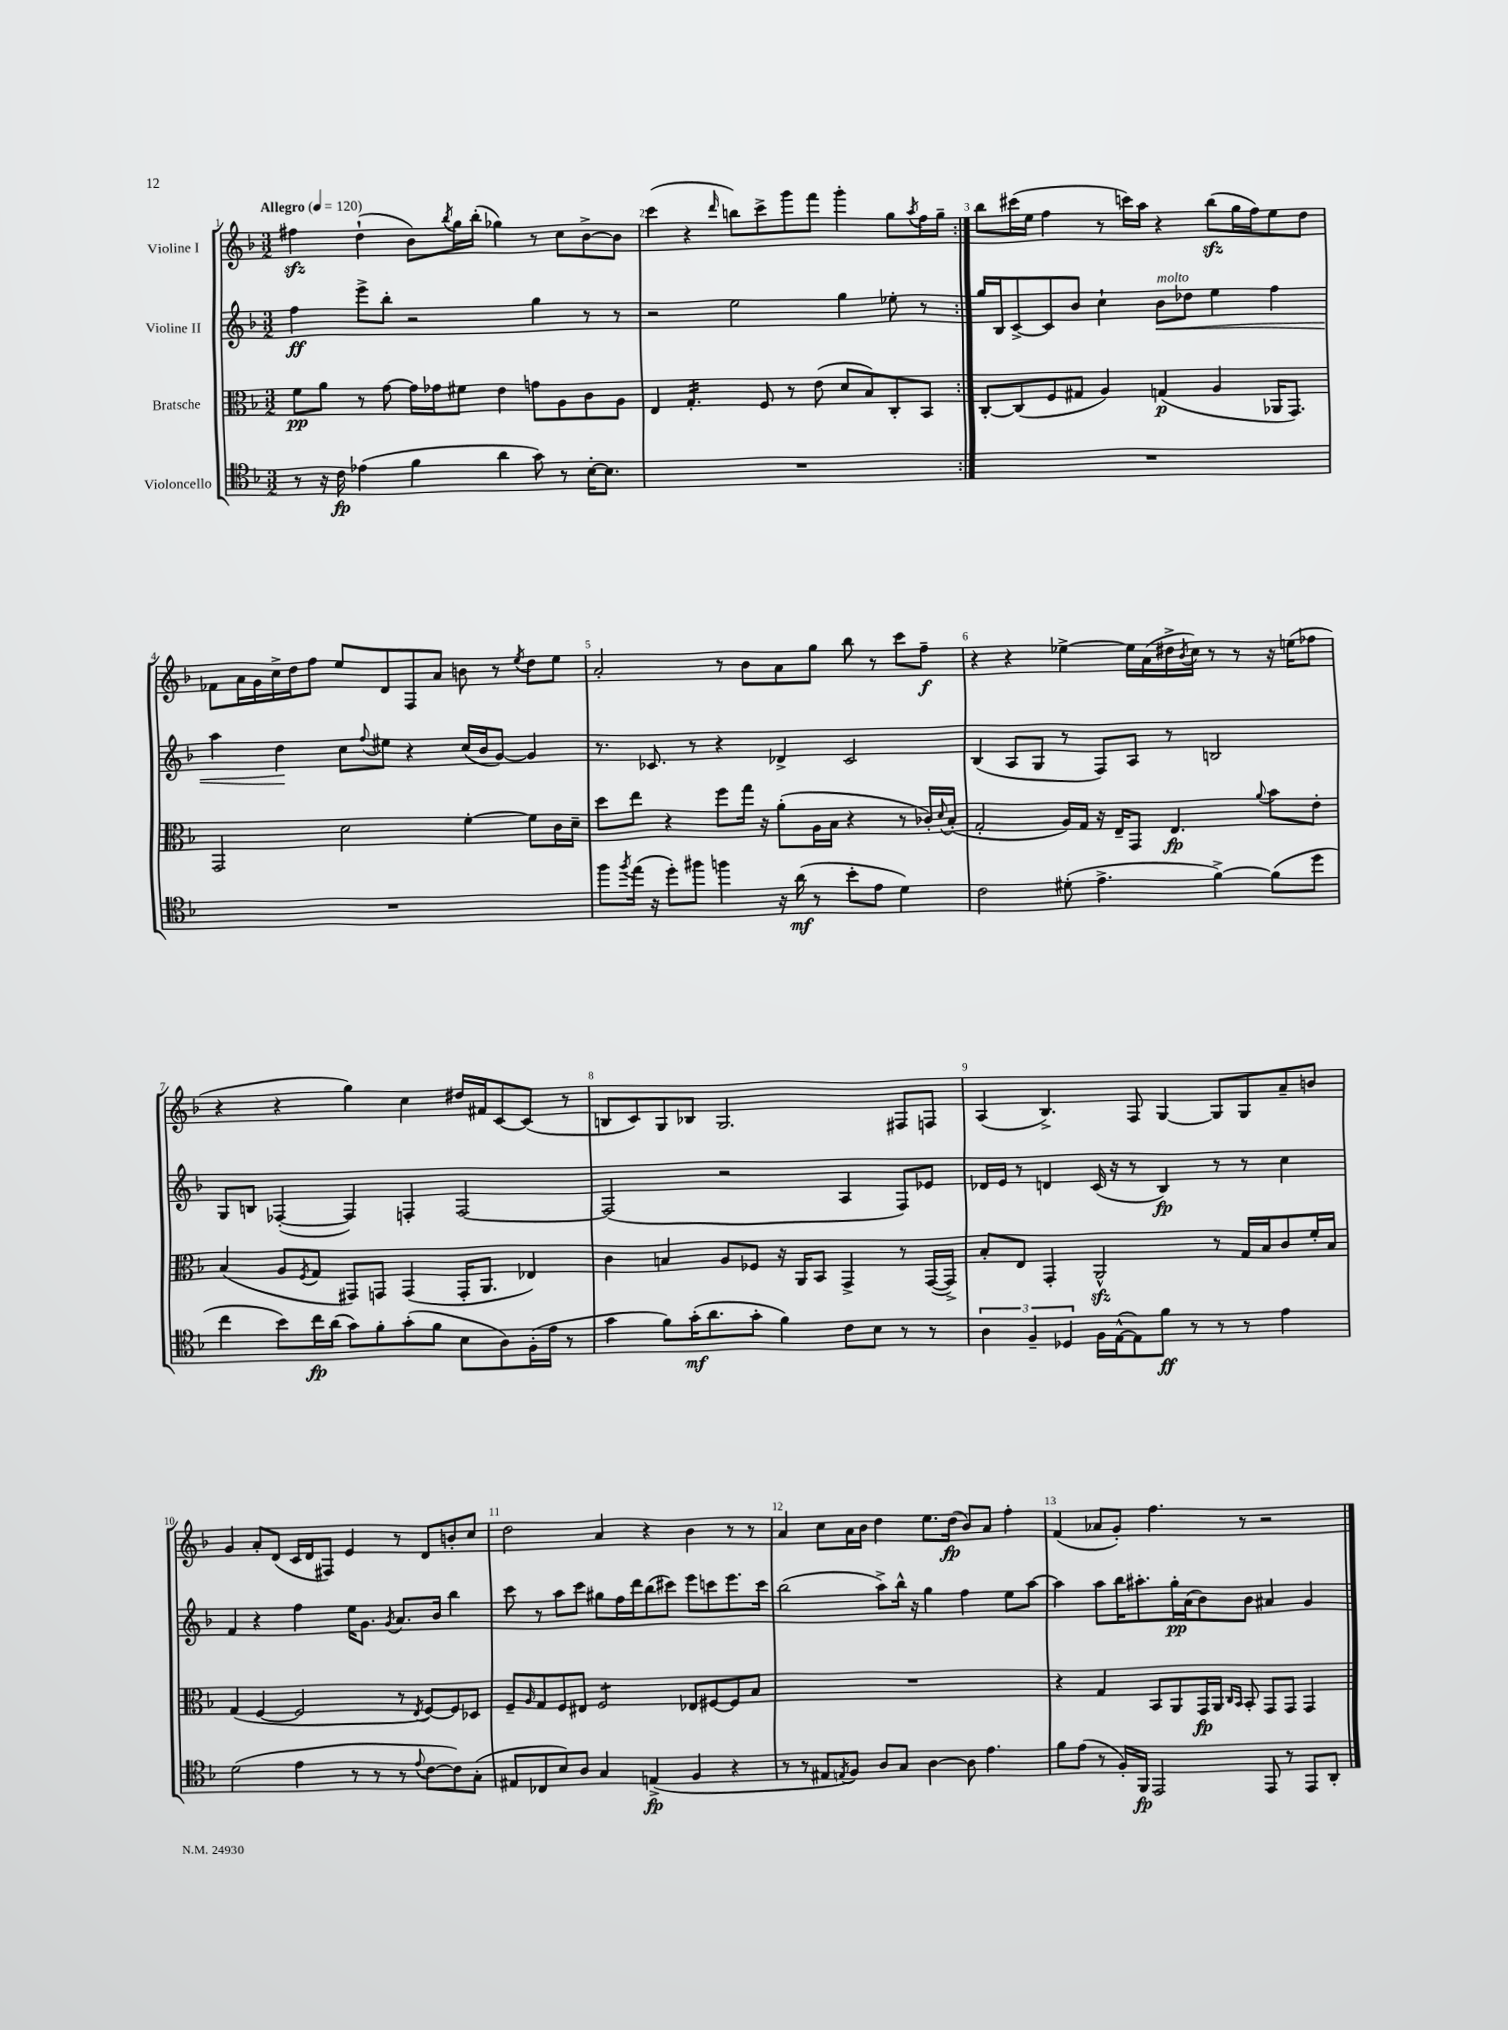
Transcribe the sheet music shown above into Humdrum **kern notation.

**kern	**kern	**kern	**kern
*staff4	*staff3	*staff2	*staff1
*clefC4	*clefC3	*clefG2	*clefG2
*k[b-]	*k[b-]	*k[b-]	*k[b-]
*M3/2	*M3/2	*M3/2	*M3/2
*MM120	*MM120	*MM120	*MM120
8r	8f	4ff	4ff#
16r	8a	.	.
16c	.	.	.
(4e-	8r	8eee^	(4dd`
.	[8g	8bb-'	.
4f	16g]	2r	8b-)
.	16g-	.	.
.	.	.	8qbb-
.	8f#	.	16gg
.	.	.	(16bb-'
4a	4e	.	4gg-)
8g)	8g	4gg	8r
8r	8A	.	8cc
[16B-'	8c	8r	[8b-^
8.B-]	.	.	.
.	8A	8r	8b-]
=	=	=	=
1.r	4E	2r	(4ccc
.	4.G'	.	4r
.	.	.	16qqddd
.	.	2ee	8bb)
.	8F	.	8ccc^
.	8r	.	8ggg
.	(8e	.	8fff
.	8d	4gg	4ggg'
.	8B-)	.	.
.	8C'	8ee-'	8gg
.	.	.	8qaa
.	8BB-	8r	16ff
.	.	.	16gg~
=:|!	=:|!	=:|!	=:|!
1.r	[8C'	16gg	8bb-
.	.	16B-	.
.	(8C]	[8c^	(16ccc#
.	.	.	16ee
.	8F	8c]	4ff
.	8G#	8b-	.
.	4A)	4cc`	8r
.	.	.	16ccc)
.	.	.	16aa
.	(4G	8b-	4r
.	.	8dd-	.
.	4A	4ee	(8bb-
.	.	.	16gg
.	.	.	16ff)
.	16AA-	4ff	8ee
.	8.GG)	.	.
.	.	.	8dd
=	=	=	=
1.r	2GG	4aa	8f-
.	.	.	16a
.	.	.	16g
.	.	4dd	16cc^
.	.	.	16dd
.	.	.	8ff
.	2d	8cc	8ee
.	.	8qqff	.
.	.	8ee#	8d
.	.	4r	8F
.	.	.	8a
.	[4f'	(16cc	8b
.	.	16b-	.
.	.	[8g)	8r
.	.	.	8qee
.	8f]	4g]	8dd
.	16c	.	8ee
.	16d~	.	.
=	=	=	=
8ff	8dd	8.r	2a'
8qff	.	.	.
(16ee	8ee	.	.
16r	.	8.c-	.
8dd')	4r	.	.
8ff#	.	8r	.
4ff	8ff	4r	8r
.	16gg	.	8b-
.	16r	.	.
16r	(8a'	4d-^	8a
(16a	.	.	.
8r	16A	.	8gg
.	16B-	.	.
8b-'	4r	2c-	8bb-
8e	.	.	8r
4d)	8r	.	8ccc
.	16c-')	.	8ff~
.	8qqd	.	.
.	(16B-'	.	.
=	=	=	=
2c	2G'	(4B-	4r
.	.	8A	4r
.	.	8G	.
(8d#'	16A)	8r	[4ee-^
.	16G	.	.
4.e^	16r	8F)	.
.	16E~	.	.
.	8GG	8A	16ee-]
.	.	.	(16a
.	4.E	8r	16dd#^
.	.	.	8qb-
.	.	.	16cc)
[4f^)	.	2B	8r
.	.	.	8r
.	8qqa	.	.
(8f]	8b-	.	16r
.	.	.	(16ee
8dd	8e'	.	8ff-
=	=	=	=
4cc	(4B-	8G	4r
.	.	8B	.
8b-)	8A	([4F-'	4r
.	8qF	.	.
16cc	8G	.	.
(16a	.	.	.
8g)	8GG#)	4F-])	4gg)
8f'	8GG	.	.
(8g'	(4GG	4F'	4cc
8f	.	.	.
8B-	16GG'	[2F	16dd#
.	8.AA	.	16f#
8A)	.	.	[8c
(16F'	4E-)	.	(8c]
16e	.	.	.
8r	.	.	8r
=	=	=	=
4g	4c	(2F]	8B
.	.	.	8c)
8f)	4B	.	8G
(16g'	.	.	8B-
8.a	.	.	.
.	8A	2r	2.G
8g'	8F-	.	.
4f)	16r	.	.
.	16AA	.	.
.	8BB-	.	.
8c	4GG^	4A	.
8B-	.	.	.
8r	8r	8F)	8F#
8r	([16GG	8e-	8F
.	16GG^])	.	.
=	=	=	=
6A	8B-'	16d-	(4A
.	.	16e	.
.	8E	8r	.
6F~	.	.	.
.	4GG'	4d	4.B-^)
6D-	.	.	.
16F	2AA^^	(16c	.
([16E^^	.	16r	.
8E])	.	8r	8F
8f	.	4B-)	[4G
8r	.	.	.
8r	8r	8r	8G]
8r	16G	8r	8G
.	16B-	.	.
4e	8c	4cc	8a~
.	16f'	.	8b
.	16B-	.	.
=	=	=	=
(2d	(4G	4f	4g
.	[4F	4r	8a'
.	.	.	(8d
4e	2F]	4ff	16c
.	.	.	16d
.	.	.	8F#)
8r	.	16ee	4e
.	.	8.g	.
8r	.	.	.
.	.	8qg	.
8r	8r	8.a	8r
8qqe	8qE	.	.
[8c	[8F)	.	8d
.	.	16b-	.
8c])	8F]	4bb-	8b'
(8G'	8D-	.	8cc
=	=	=	=
8E#	8F~	8ccc	2dd
.	16qqA	.	.
8C-	8G	8r	.
8B-)	8F	8aa	.
8A	8E#	8ccc	.
4G	2F	8gg#	4a
.	.	16ff	.
.	.	16ddd	.
(4E^	.	(8bb-	4r
.	.	8ccc#)	.
4F	8E-	8eee	4b-
.	[8F#	8ccc	.
4r	8F#]	8.eee	8r
.	8B-	.	8r
.	.	16ccc	.
=	=	=	=
8r	1.r	(2bb-	4a
8r	.	.	.
8E#	.	.	8cc
8qE	.	.	.
8F)	.	.	16a
.	.	.	16b-
8A	.	8aa^)	4dd
8G	.	16bb-^^	.
.	.	16r	.
[4A	.	4gg	8.ee
.	.	.	(16dd
8A]	.	4ff	8b-)
4.e	.	.	8a
.	.	8ee	4ff'
.	.	[8aa	.
=	=	=	=
8f	4r	4aa]	(4f
(8e	.	.	.
8r	4G	8aa	8a-
16F')	.	16bb-	8g')
16FF	.	8.aa#'	.
2EE	8BB-	.	4.ff
.	8AA	16gg'	.
.	.	(16a	.
.	16GG	8b-)	.
.	16AA	.	.
.	16qqC	.	.
.	16qqBB-	.	.
.	8BB-'	8b-	8r
8EE	8GG	4a#	2r
8r	8GG	.	.
8EE	4GG	4g	.
8AA'	.	.	.
==	==	==	==
*-	*-	*-	*-
